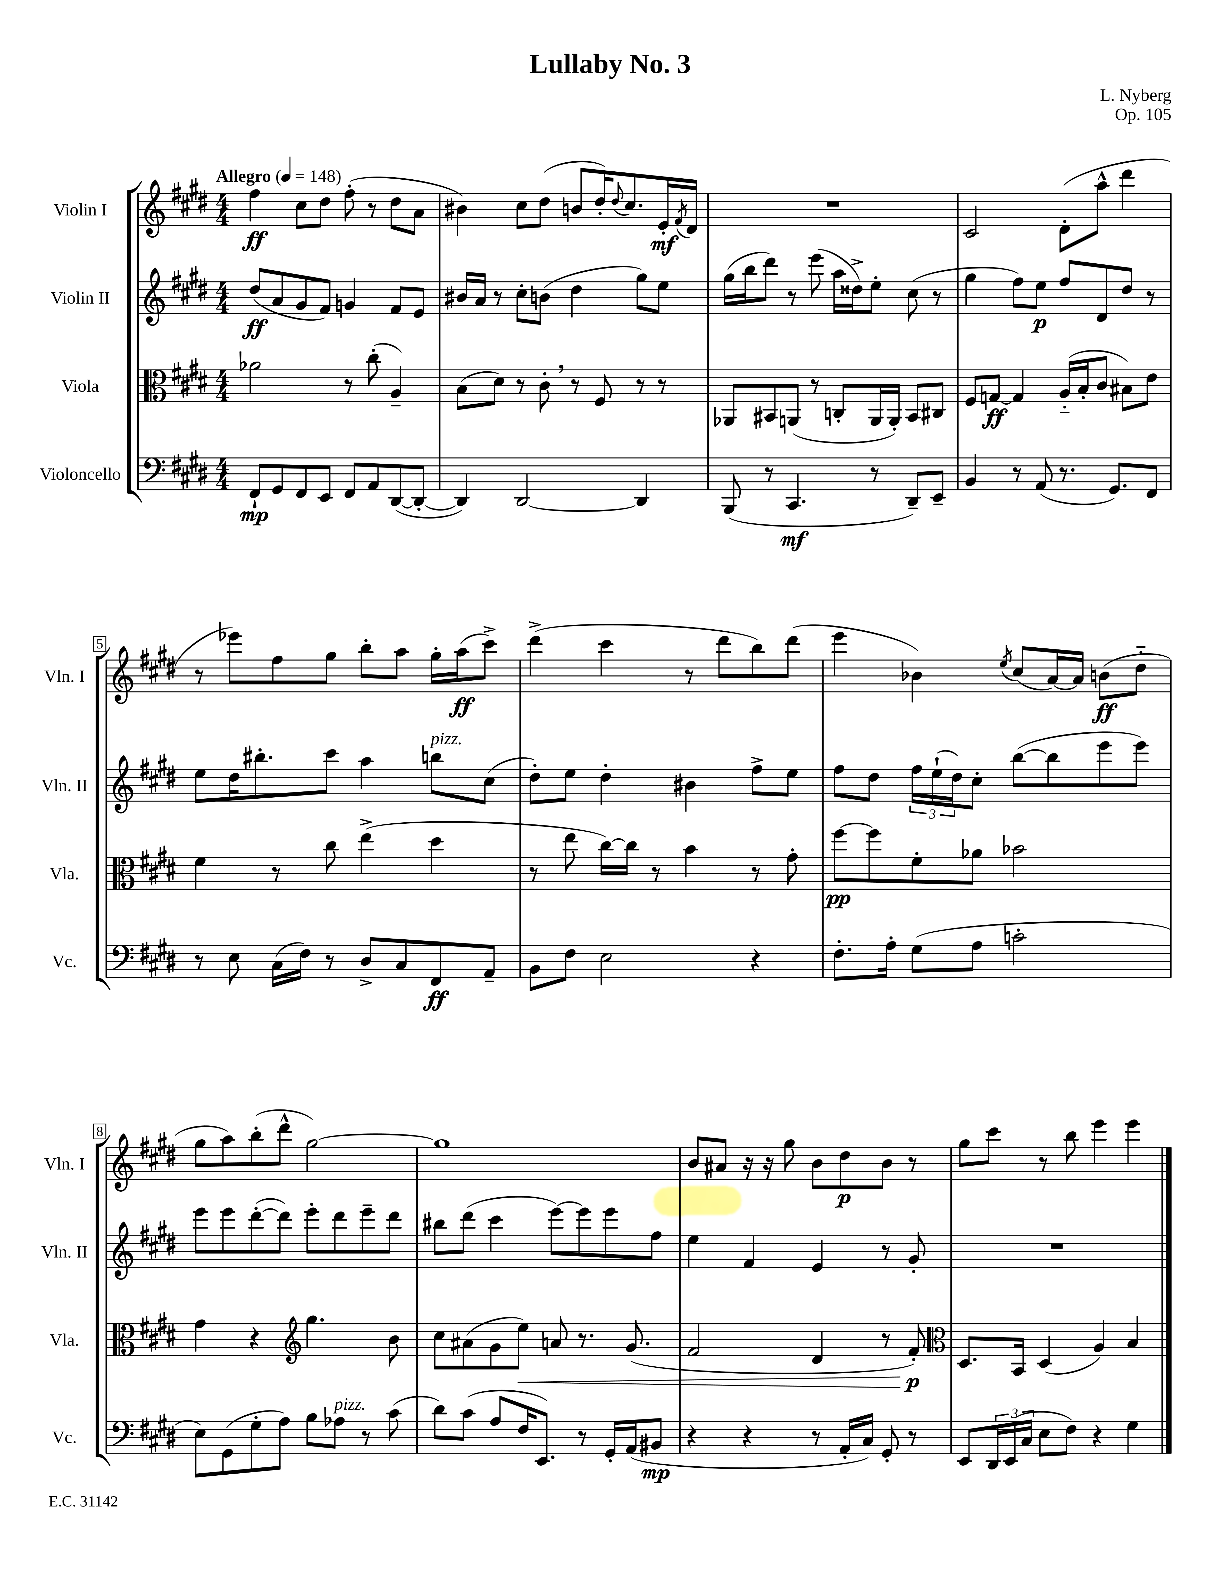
\header { title = "Lullaby No. 3" composer = "L. Nyberg" opus = "Op. 105" }
<<
\new StaffGroup <<
\new Staff = "s0" \with { instrumentName = "Violin I" shortInstrumentName = "Vln. I" } {
    \clef treble \key e \major \numericTimeSignature \time 4/4 \tempo "Allegro" 4 = 148
    fis''4\ff cis''8 dis''8 fis''8-.( r8 dis''8 a'8 |
    bis'4) cis''8 dis''8( b'8 dis''16-.) \appoggiatura { dis''8 } cis''8. e'16-.\mf \acciaccatura { fis'8 } dis'16 |
    R1 |
    cis'2 dis'8-.( a''8-^ dis'''4 |
    r8 ees'''8) fis''8 gis''8 b''8-. a''8 gis''16-. a''16\ff( cis'''8->) |
    dis'''4->( cis'''4 r8 dis'''8 b''8) dis'''8( |
    e'''4 bes'4) \acciaccatura { e''8 } cis''8( a'16~) a'16 b'8\ff( dis''8-_ |
    gis''8 a''8) b''8-.( dis'''8-^ gis''2~) |
    gis''1 |
    b'8 ais'8 r16 r16 gis''8 b'8 dis''8\p b'8 r8 |
    gis''8 cis'''8 r8 b''8 e'''4 e'''4 \bar "|." |
}
\new Staff = "s1" \with { instrumentName = "Violin II" shortInstrumentName = "Vln. II" } {
    \clef treble \key e \major \numericTimeSignature \time 4/4
    dis''8\ff( a'8 gis'8 fis'8) g'4 fis'8 e'8 |
    bis'16 a'16 r8 cis''8-. b'8( dis''4 gis''8) e''8 |
    gis''16( b''16 dis'''8) r8 e'''8( a''16 disis''16->) e''8-. cis''8( r8 |
    gis''4 fis''8) e''8\p fis''8 dis'8 dis''8 r8 |
    e''8 dis''16 bis''8.-. cis'''8 a''4 b''8^\markup { \italic "pizz." } cis''8( |
    dis''8-.) e''8 dis''4-. bis'4 fis''8-> e''8 |
    fis''8 dis''8 \tuplet 3/2 { fis''16 e''16-!( dis''16) } cis''8-. b''8~( b''8 e'''8 e'''8) |
    e'''8 e'''8 dis'''8~-.( dis'''8) e'''8-. dis'''8 e'''8-- dis'''8 |
    bis''8 dis'''8( cis'''4 e'''8~) e'''8 e'''8 fis''8 |
    e''4 fis'4 e'4 r8 gis'8-. |
    R1 \bar "|." |
}
\new Staff = "s2" \with { instrumentName = "Viola" shortInstrumentName = "Vla." } {
    \clef alto \key e \major \numericTimeSignature \time 4/4
    aes'2 r8 cis''8-.( a4--) |
    b8( dis'8) r8 cis'8-. \breathe r8 fis8 r8 r8 |
    aes,8 bis,8 a,8( r8 c8-. a,16 a,16-.) bis,8 cis8 |
    fis8 g8~\ff g4 a16-_( b16-. cis'8 bis8) e'8 |
    fis'4 r8 cis''8 e''4->( dis''4 |
    r8 e''8 cis''16~) cis''16 r8 b'4 r8 gis'8-. |
    fis''8~\pp fis''8 fis'8-. aes'8 bes'2 |
    gis'4 r4 \clef treble gis''4. b'8 |
    cis''8 ais'8( gis'8 e''8\<) a'8 r8. gis'8.( |
    fis'2 dis'4 r8 fis'8-.\p\!) |
    \clef alto dis8. b,16 dis4( a4) b4 \bar "|." |
}
\new Staff = "s3" \with { instrumentName = "Violoncello" shortInstrumentName = "Vc." } {
    \clef bass \key e \major \numericTimeSignature \time 4/4
    fis,8-!\mp gis,8 fis,8 e,8 fis,8 a,8 dis,8~( dis,8~-. |
    dis,4) dis,2~ dis,4 |
    b,,8( r8 cis,4.\mf r8 dis,8--) e,8-- |
    b,4 r8 a,8( r8. gis,8.) fis,8 |
    r8 e8 cis16( fis16) r8 dis8-> cis8 fis,8\ff a,8-- |
    b,8 fis8 e2 r4 |
    fis8.-. a16-. gis8( a8 c'2-. |
    e8) gis,8( gis8-. a8) b8 aes8^\markup { \italic "pizz." } r8 cis'8( |
    dis'8) cis'8( a8 fis16 e,8.) r8 gis,16-. a,16( bis,8\mp |
    r4 r4 r8 a,16-. cis16) gis,8-. r8 |
    e,8 \tuplet 3/2 { dis,16 e,16( cis16 } e8 fis8) r4 gis4 \bar "|." |
}
>>
>>
\layout { \context { \Score \override BarNumber.stencil = #(make-stencil-boxer 0.1 0.3 ly:text-interface::print) } }
